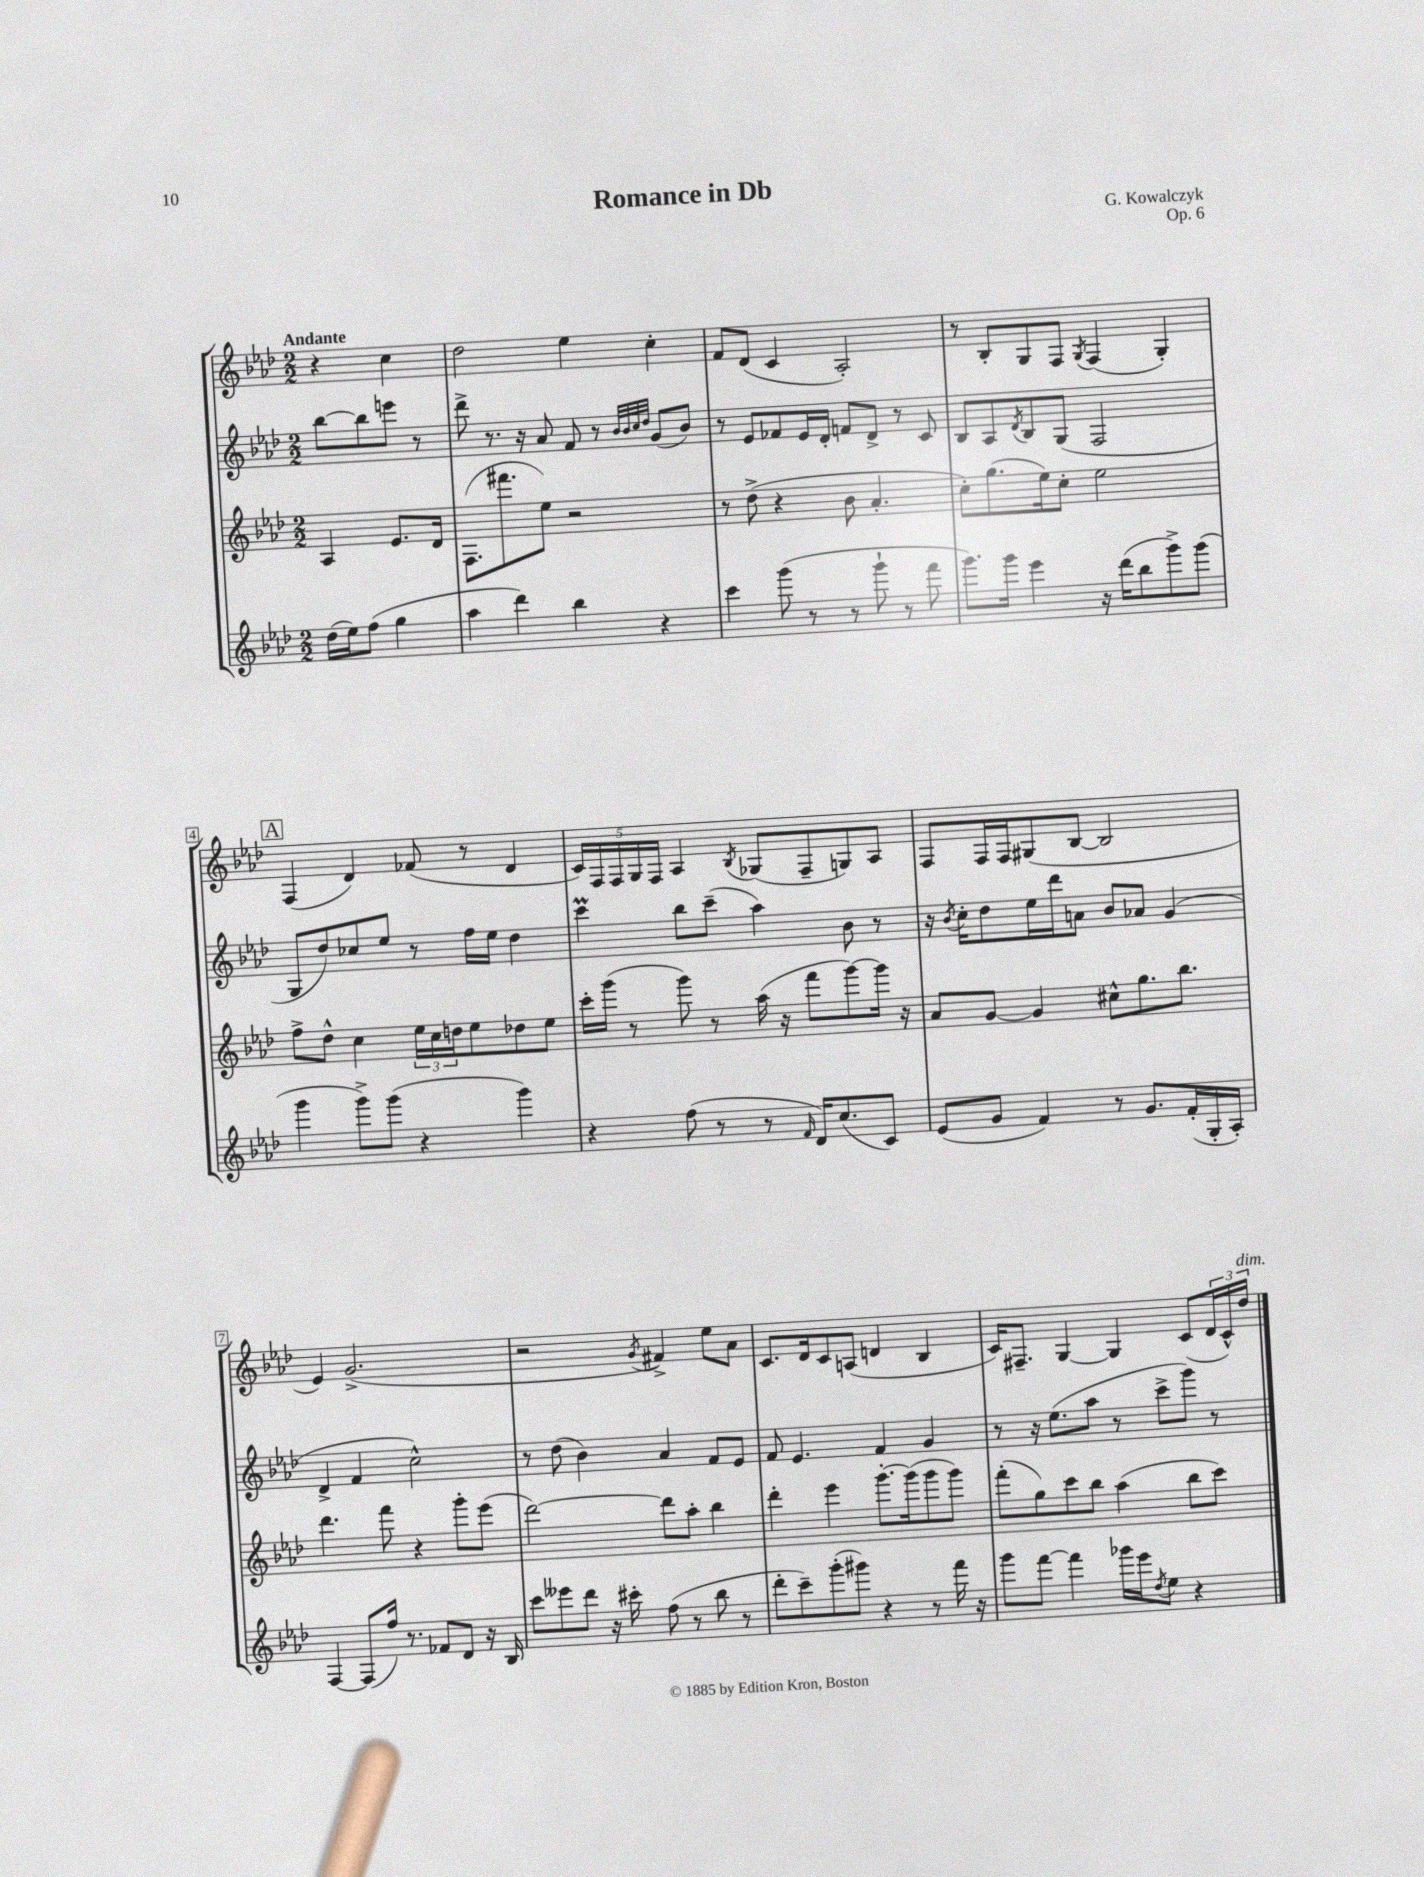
\header { title = "Romance in Db" composer = "G. Kowalczyk" opus = "Op. 6" }
<<
\new StaffGroup <<
\new Staff = "s0" {
    \clef treble \key aes \major \numericTimeSignature \time 2/2 \partial 2 \tempo "Andante"
    r4 c''4 |
    des''2 ees''4 c''4-. |
    f'8 des'8( c'4 aes2-.) |
    r8 bes8-. g8 f8 \acciaccatura { g8 } f4( g4-.) |
    \mark \markup { \box "A" } f4( des'4) fes'8( r8 des'4 |
    \tuplet 5/4 { c'16) f16 f16 g16 f16 } aes4 \acciaccatura { bes8 } ges8( f8-- g8) aes8 |
    f8 f16 f16 gis8( bes8~ bes2 |
    ees'4) g'2.->( |
    r2 \acciaccatura { g'8 } fis'4->) ees''8 aes'8 |
    c'8. des'16 c'8 a8( d'4 bes4 |
    c'16) fis8.-- g4~ g4 c'8( \tuplet 3/2 { des'16 c'16-^) des''16^\markup { \italic "dim." } } \bar "|." |
}
\new Staff = "s1" {
    \clef treble \key aes \major \numericTimeSignature \time 2/2 \partial 2
    bes''8~ bes''8 e'''8 r8 |
    des'''8-> r8. r16 aes'8 f'8 r8 \grace { bes'32 bes'32 c''32 des''32 } g'8( bes'8) |
    r8 ees'8 fes'8 ees'16 des'16-. f'8 des'8-> r8 c'8 |
    bes8 aes8 \acciaccatura { des'8 } bes8 g8( f2 |
    \mark \markup { \box "A" } g8 des''8) ces''8 ees''8 r8 f''16 ees''16 des''4 |
    c'''4\prall bes''8 c'''8--( aes''4) bes'8 r8 |
    r16 \acciaccatura { bes'8 } c''16-. des''8 ees''16 des'''16 a'8 bes'8 aes'8 g'4( |
    des'4-> f'4 c''2-^) |
    r8 des''8( bes'4) aes'4 f'8 ees'8 |
    f'8 ees'4. f'4 g'4 |
    r8 r16 ees''8.( aes''8 r8 c'''8-> g'''8) r8 \bar "|." |
}
\new Staff = "s2" {
    \clef treble \key aes \major \numericTimeSignature \time 2/2 \partial 2
    aes4 ees'8. des'16 |
    f8.( fis'''8. ees''8) r2 |
    r8 des''8->( r4 bes'8 aes'4.-. |
    c''8-.) g''8.( ees''16) c''8-. ees''2 |
    \mark \markup { \box "A" } f''8-> des''8-^ c''4 \tuplet 3/2 { ees''16 c''16 d''16 } ees''8 des''8 ees''8 |
    c'''16-. g'''16( r8 g'''8) r8 aes''16( r16 f'''8 g'''8~) g'''16 r16 |
    aes'8 g'8~ g'4 cis''8-^ g''8. bes''8. |
    des'''4. f'''8 r4 g'''8-. ees'''8( |
    des'''2~) des'''8 aes''8-. bes''4 |
    des'''4-. ees'''4 g'''8.~-. g'''16( g'''8 g'''8) |
    f'''8-.( g''8) c'''8 bes''8 aes''4( bes''8 c'''8) \bar "|." |
}
\new Staff = "s3" {
    \clef treble \key aes \major \numericTimeSignature \time 2/2 \partial 2
    des''16( ees''16) f''8( g''4 |
    aes''4 des'''4) bes''4 r4 |
    c'''4 g'''8( r8 r8 g'''8-! r8 f'''8 |
    g'''8.) g'''16 ees'''4 r16 des'''16( bes''8 g'''8->) g'''8( |
    \mark \markup { \box "A" } g'''4 g'''8->) g'''8( r4 g'''4) |
    r4 f''8( r8 r8 \grace { f'16 } des'16) c''8.( c'8) |
    ees'8( g'8 f'4) r8 g'8. f'16-.( g16-. aes16-.) |
    f4~ f8( f''16) r8. fes'8 des'8 r16 bes16 |
    c'''8 eeses'''8 des'''8 r16 cis'''16-. f''8( r8 bes''8 r8 |
    des'''8-. c'''8--) g'''8-.( gis'''8) r4 r8 f'''16 r16 |
    g'''8 f'''8~ f'''4 ges'''16 ees'''16 \acciaccatura { des''8 } ees''8 r4 \bar "|." |
}
>>
>>
\layout { \context { \Score \override BarNumber.stencil = #(make-stencil-boxer 0.1 0.3 ly:text-interface::print) } }
